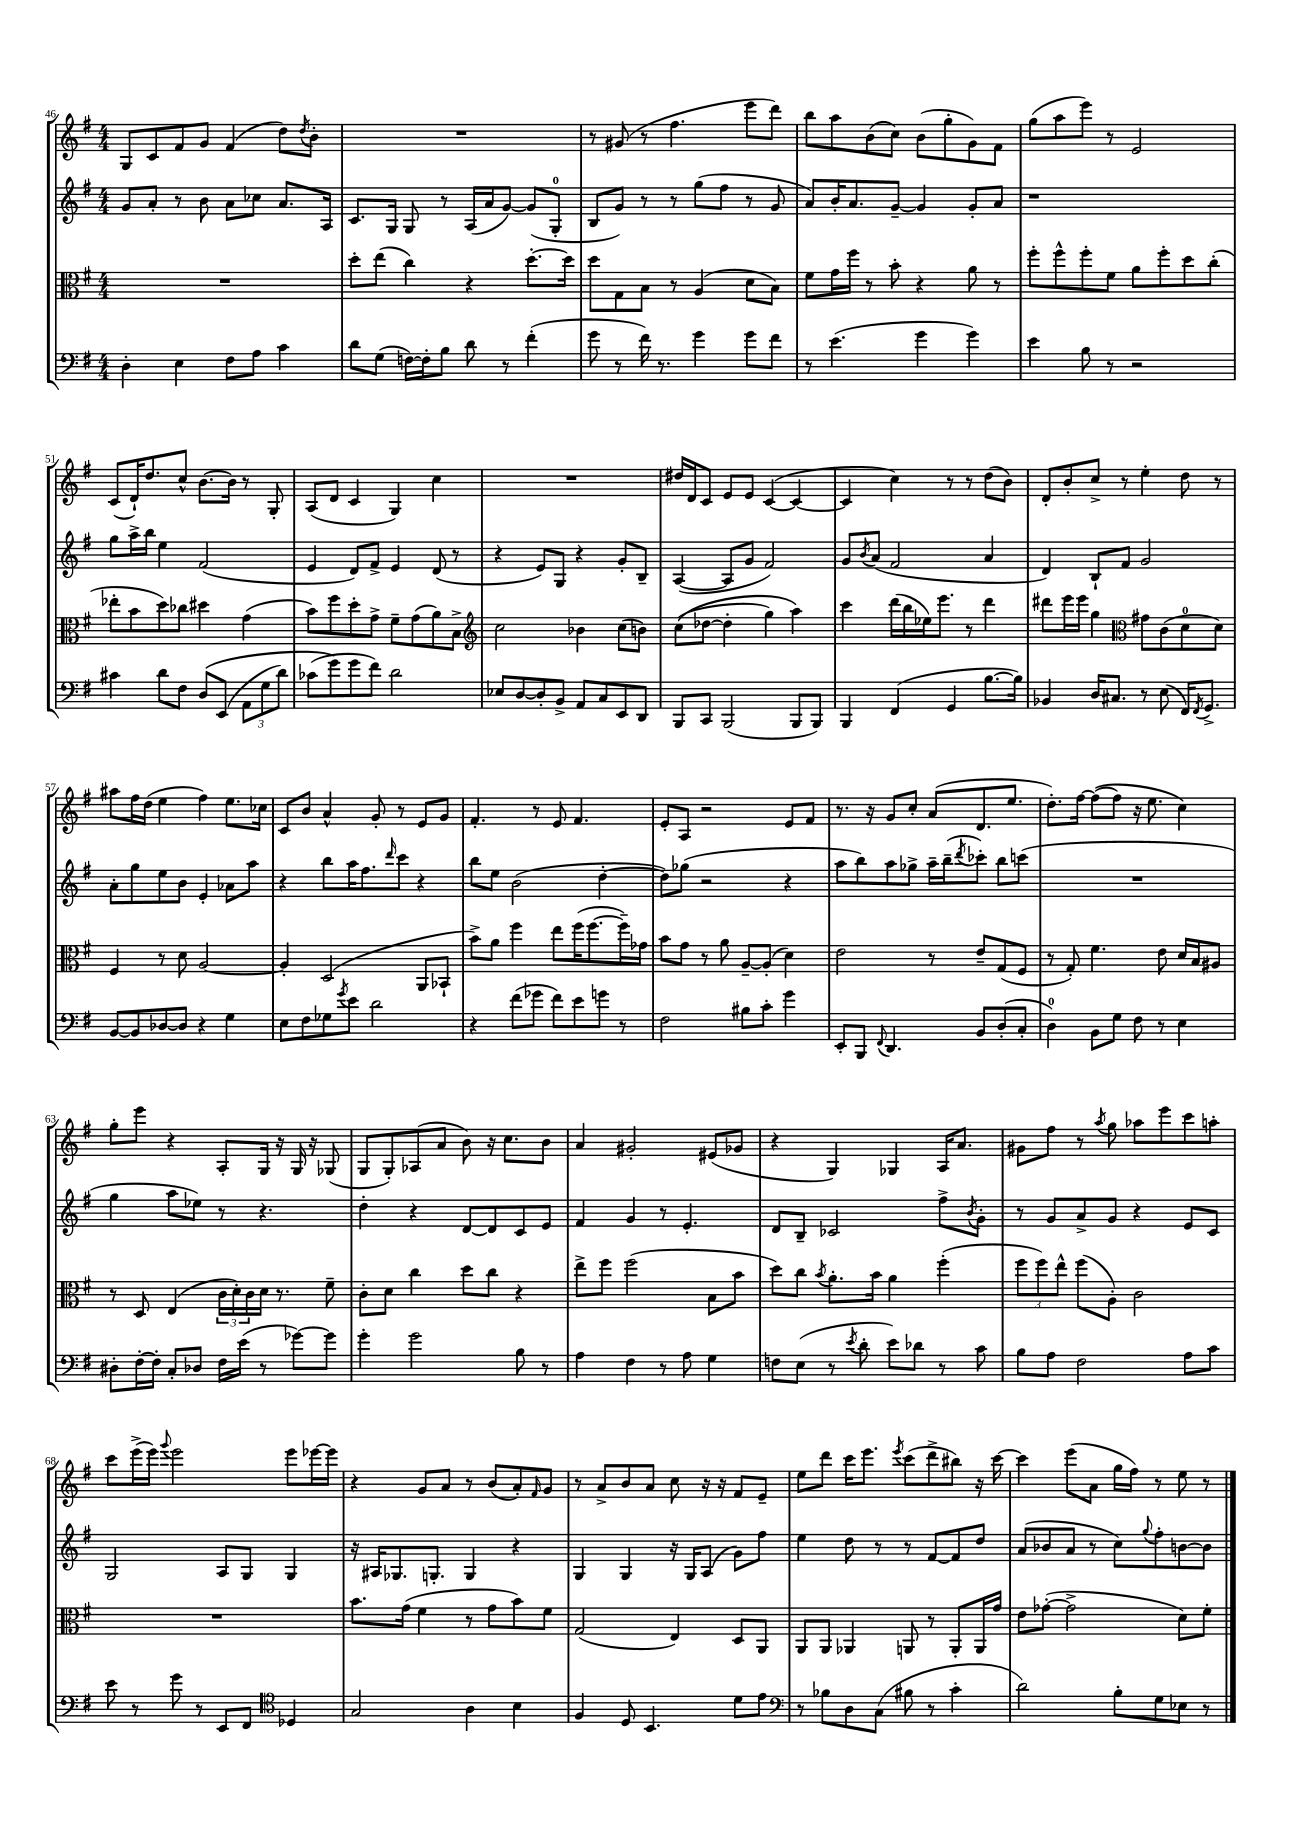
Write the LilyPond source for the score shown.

<<
\new StaffGroup <<
\new Staff = "s0" {
    \clef treble \key g \major \numericTimeSignature \time 4/4
    g8 c'8 fis'8 g'8 fis'4( d''8) \acciaccatura { d''8 } b'8-. |
    R1 |
    r8 gis'8( r8 fis''4. e'''8 d'''8) |
    b''8 a''8 b'8( c''8) b'8( g''8-. g'8) fis'8 |
    g''8( a''8 e'''8) r8 e'2 |
    c'8( d'16-!) d''8. c''8-^ b'8.~ b'16 r8 g8-. |
    a8( d'8 c'4 g4) c''4 |
    R1 |
    dis''16 d'16 c'8 e'8 e'8 c'4~( c'4~ |
    c'4 c''4) r8 r8 d''8( b'8) |
    d'8-. b'8-. c''8-> r8 e''4-. d''8 r8 |
    ais''8 fis''16 d''16( e''4 fis''4) e''8. ces''16 |
    c'8 b'8 a'4-^ g'8-. r8 e'8 g'8 |
    fis'4.-. r8 e'8 fis'4. |
    e'8-. a8 r2 e'8 fis'8 |
    r8. r16 g'8 c''8-. a'8( d'8. e''8. |
    d''8.-.) fis''16~ fis''8(\( fis''8) r16 e''8. c''4\) |
    g''8-. e'''8 r4 a8-. g16 r16 g16 r16 ges8( |
    g8 g8-.) aes8( a'8 b'8) r16 c''8. b'8 |
    a'4 gis'2-. eis'8( ges'8 |
    r4 g4) ges4 a16 a'8. |
    gis'8 fis''8 r8 \acciaccatura { a''8 } g''8 aes''8 e'''8 c'''8 a''8-. |
    c'''8 e'''16->( e'''16) \appoggiatura { g'''8 } e'''2 e'''8 ees'''16~ ees'''16 |
    r4 g'8 a'8 r8 b'8( a'8-.) \grace { fis'16 } g'8 |
    r8 a'8-> b'8 a'8 c''8 r16 r16 fis'8 e'8-- |
    e''8 d'''8 c'''16 e'''8. \acciaccatura { e'''8 } c'''8( d'''8-> bis''8) r16 c'''16~ |
    c'''4 e'''8( a'8 g''16 fis''16) r8 e''8 r8 \bar "|." |
}
\new Staff = "s1" {
    \clef treble \key g \major \numericTimeSignature \time 4/4
    g'8 a'8-. r8 b'8 a'8 ces''8 a'8. a16 |
    c'8. g16 g8 r8 a16( a'16 g'8~) g'8( g8-0-. |
    b8 g'8) r8 r8 g''8( fis''8 r8 g'8 |
    a'8) b'16-. a'8. g'8~-- g'4 g'8-. a'8 |
    r1 |
    g''8 a''16-> b''16 e''4 fis'2( |
    e'4 d'8) fis'8-> e'4 d'8( r8 |
    r4 e'8) g8 r4 g'8-. b8-- |
    a4~( a8 g'8 fis'2) |
    g'8 \acciaccatura { b'8 } a'8( fis'2 a'4 |
    d'4) b8-! fis'8 g'2 |
    a'8-. g''8 e''8 b'8 e'4-. aes'8 a''8 |
    r4 b''8 a''16 fis''8. \grace { d'''16 } c'''8 r4 |
    b''8 e''8 b'2( d''4~-. |
    d''8) ges''8( r2 r4 |
    a''8 b''8) a''8 ges''8-> a''16-- b''16--( \acciaccatura { d'''8 } ces'''8-.) b''8 c'''8( |
    R1 |
    g''4 a''8 ees''8) r8 r4. |
    d''4-. r4 d'8~ d'8 c'8 e'8 |
    fis'4 g'4 r8 e'4.-. |
    d'8 b8-- ces'2 fis''8-> \acciaccatura { b'8 } g'8-. |
    r8 g'8 a'8-> g'8 r4 e'8 c'8 |
    g2 a8 g8 g4 |
    r16 ais16 ges8. g8.-. g4 r4 |
    g4 g4 r16 g16 a8( g'8) fis''8 |
    e''4 d''8 r8 r8 fis'8~ fis'8 d''8 |
    a'8( bes'8 a'8 r8 c''8) \appoggiatura { g''8 } fis''8-. b'8~ b'8 \bar "|." |
}
\new Staff = "s2" {
    \clef alto \key g \major \numericTimeSignature \time 4/4
    R1 |
    d''8-. e''8( c''4) r4 d''8.~-. d''16 |
    d''8 g8 b8 r8 a4( d'8 b8) |
    fis'8 g'16 fis''16 r8 b'8-. r4 a'8 r8 |
    fis''8-. fis''8-^ fis''8-. fis'8 a'8 fis''8-. d''8 c''8-.( |
    ees''8-. b'8 d''8) ces''8 dis''4 g'4( |
    b'8) fis''8 d''8-. g'8-> fis'8-- g'8( a'8) b8-> |
    \clef treble c''2 bes'4 c''8( b'8) |
    c''8(\( des''8~ des''4-. g''4) a''4\) |
    c'''4 d'''16( b''16 ees''16) e'''8. r8 d'''4 |
    dis'''8 e'''16 e'''16 g''4 \clef alto gis'8 c'8( d'8-0 d'8) |
    fis4 r8 d'8 a2~ |
    a4-. d2( a,8 bes,8-! |
    b'8->) a'8 fis''4 e''8 fis''16( fis''8.~ fis''16--) ges'16 |
    b'8 g'8 r8 a'8 a8~-- a8-.( d'4) |
    e'2 r8 e'8-- g8( fis8 |
    r8 g8-.) fis'4. e'8 d'16 b16 ais8 |
    r8 d8 e4( \tuplet 3/2 { c'16 d'16-.) c'16 } d'16 r8. fis'8-- |
    c'8-. d'8 c''4 d''8 c''8 r4 |
    e''8-> fis''8 fis''2( b8 b'8 |
    d''8) c''8 \acciaccatura { b'8 } a'8.-. b'16 a'4 fis''4-.( |
    \tuplet 3/2 { fis''8 fis''8) e''8-^ } fis''8( a8-.) c'2 |
    R1 |
    b'8. g'16( fis'4 r8 g'8 b'8) fis'8 |
    g2( e4) d8 a,8 |
    a,8 a,8 aes,4 a,8 r8 a,8-. a,16 g'16 |
    e'8 ges'8~-.( ges'2-> d'8) fis'8-. \bar "|." |
}
\new Staff = "s3" {
    \clef bass \key g \major \numericTimeSignature \time 4/4
    d4-. e4 fis8 a8 c'4 |
    d'8 g8( f16~) f16-. b8 d'8 r8 fis'4-.( |
    g'8 r8 fis'16) r8. g'4 g'8 fis'8 |
    r8 e'4.( g'4 g'4) |
    e'4 b8 r8 r2 |
    cis'4 d'8 fis8 d8\( e,8( \tuplet 3/2 { a,8 g8 d'8) } |
    ces'8( g'8\) g'8 fis'8) d'2 |
    ees8 d8~ d8-. b,8-> a,8 c8 e,8 d,8 |
    b,,8 c,8 b,,2( b,,8 b,,8) |
    b,,4 fis,4( g,4 b8.~ b16) |
    bes,4 d16 cis8. r8 e8( fis,16) \acciaccatura { fis,8 } g,8.-> |
    b,8~ b,8 des8~ des8 r4 g4 |
    e8 fis8 ges8 \acciaccatura { g'8 } e'8 d'2 |
    r4 fis'8( ges'8 fis'8) e'8 g'8 r8 |
    fis2 bis8 c'8-. g'4 |
    e,8-. b,,8 \appoggiatura { fis,8 } d,4. b,8 d8-.( c8-. |
    d4-0) b,8 g8 fis8 r8 e4 |
    dis8-. fis16~-. fis16-. c8-. des8 fis16 e'16( r8 ges'8~) ges'8 |
    g'4-. g'2 b8 r8 |
    a4 fis4 r8 a8 g4 |
    f8 e8( r8 \acciaccatura { e'8 } d'8-. e'8) des'8 r8 c'8 |
    b8 a8 fis2 a8 c'8 |
    e'8 r8 g'8 r8 e,8 fis,8 \clef tenor des4 |
    g2 a4 b4 |
    fis4 d8 b,4. d'8 e'8 |
    \clef bass r8 bes8 d8 c8( bis8 r8 c'4-. |
    d'2) b8-. g8 ees8 r8 \bar "|." |
}
>>
>>
\layout { \context { \Score currentBarNumber = #46 } }
